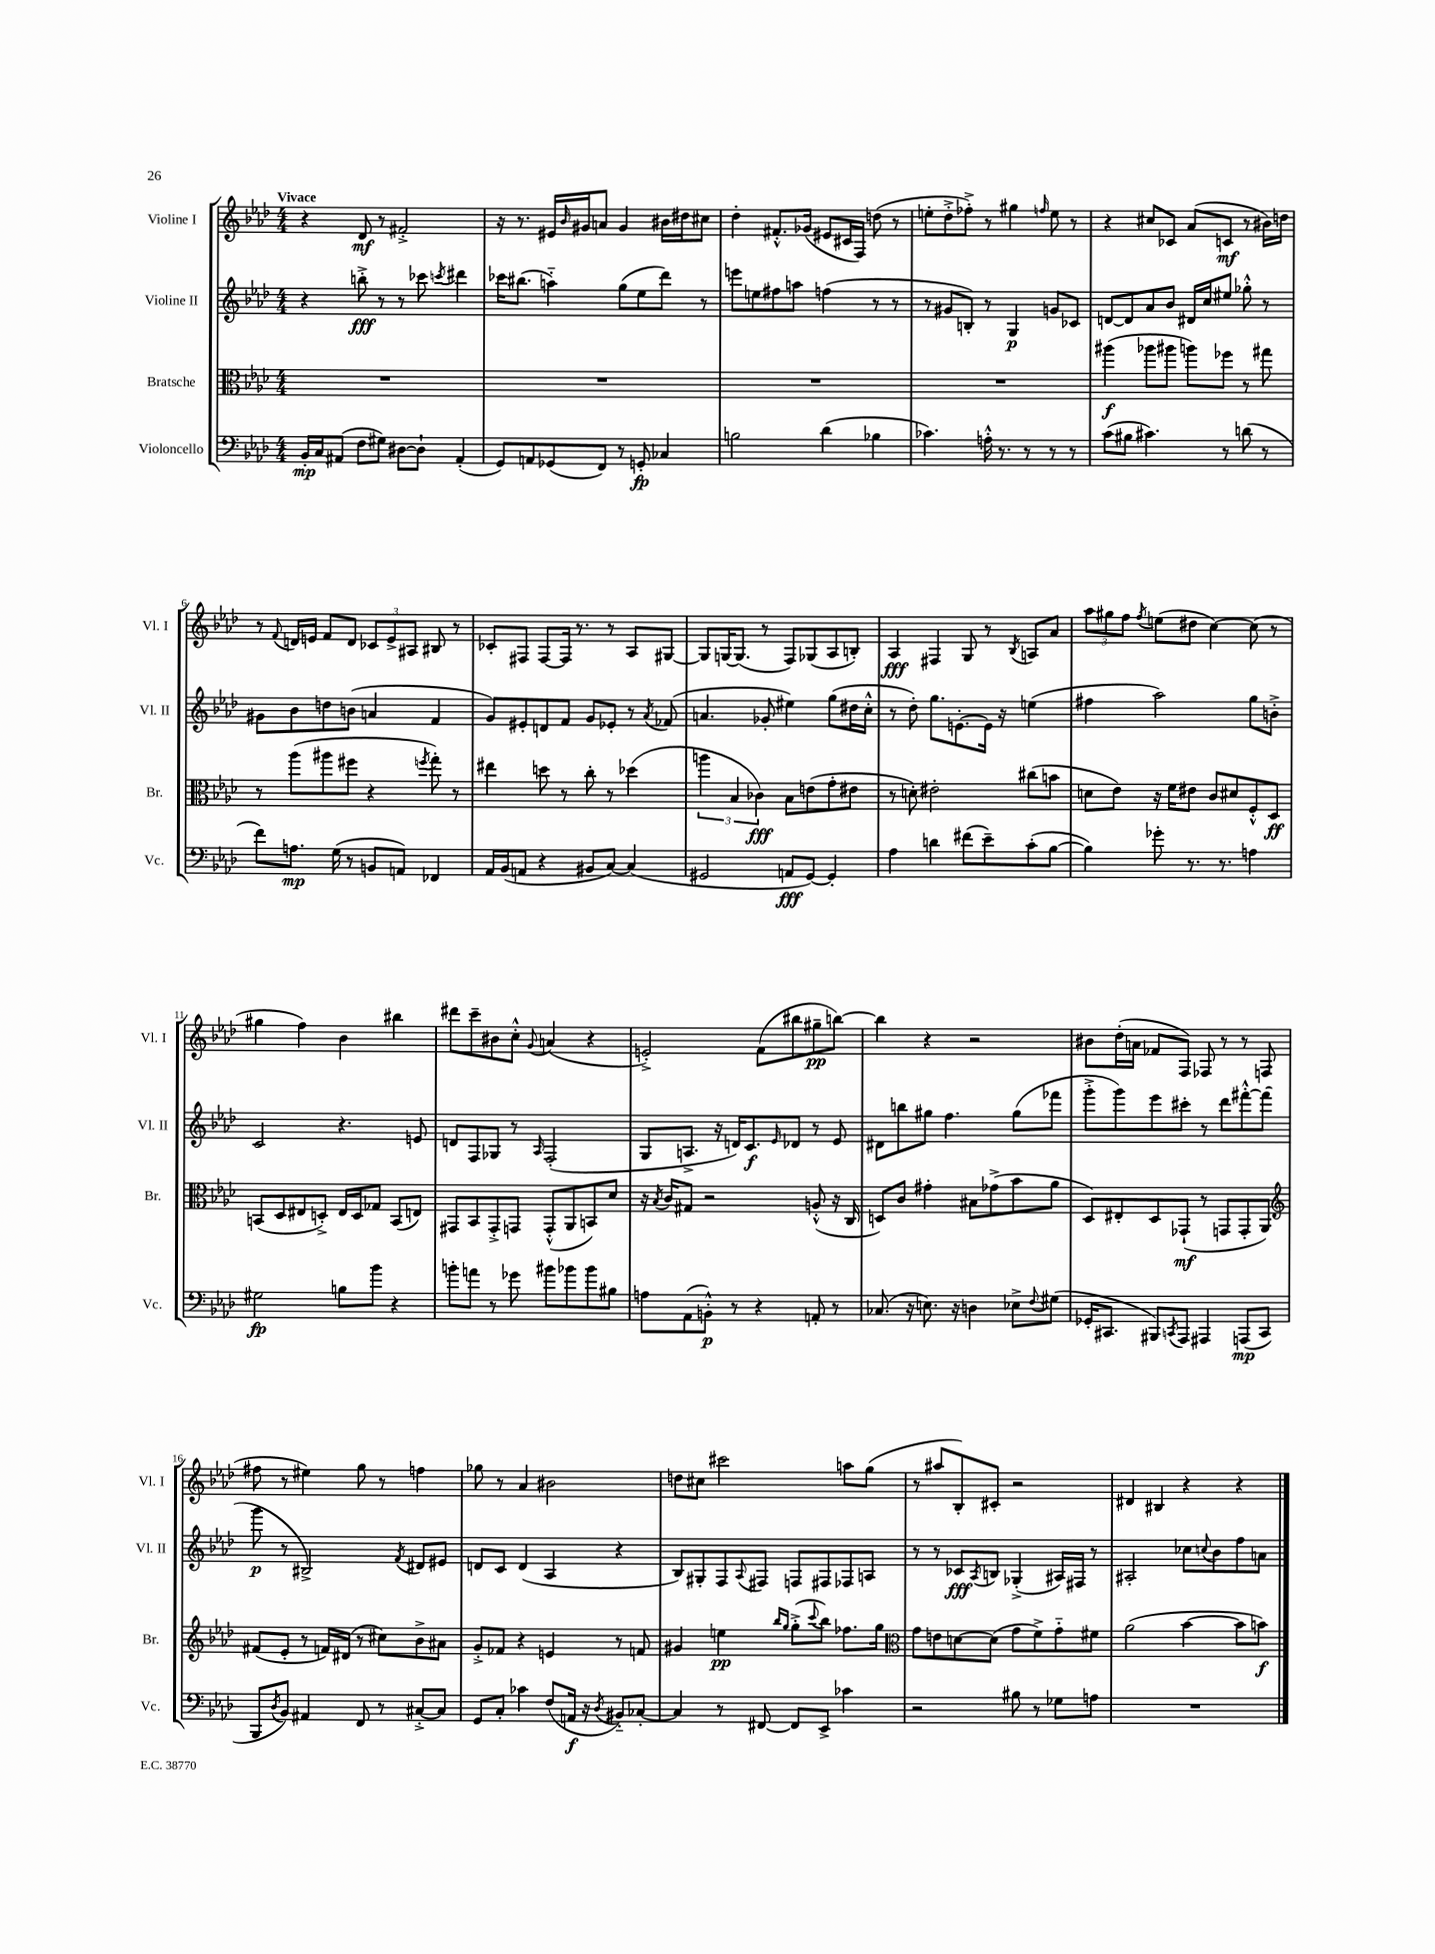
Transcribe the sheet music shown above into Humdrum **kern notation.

**kern	**kern	**kern	**kern
*staff4	*staff3	*staff2	*staff1
*clefF4	*clefC3	*clefG2	*clefG2
*k[b-e-a-d-]	*k[b-e-a-d-]	*k[b-e-a-d-]	*k[b-e-a-d-]
*M4/4	*M4/4	*M4/4	*M4/4
16BB-'/LL	1r	4r	4r
16C/J	.	.	.
(8AA#/J	.	.	.
8F\L	.	8bb'^\	8d-/
8G#\J)	.	8r	8r
[8D#\L	.	8r	2f#'^/
8D#`\]J	.	8ccc-\	.
.	.	8qccc/	.
(4AA#'/	.	4ddd#\	.
=	=	=	=
8GG/L)	1r	16ccc-\LK	16r
.	.	(8.bb#\J	8.r
8AA/	.	.	.
(8GG-/	.	4aa'~\)	16e#/LL
.	.	.	16qqb-/
.	.	.	16g#/J
8FF/J)	.	.	8a/J
8r	.	(8gg\L	4g#/
8GG'/	.	8ee-\	.
4C-/	.	8ddd-\J)	16b#\LL
.	.	.	16dd#\J
.	.	8r	8cc#\J
=	=	=	=
2B\	1r	8eee\L	4dd-'\
.	.	8ee\	.
.	.	8ff#\	8.f#'^^/L
.	.	8aa\J	.
.	.	.	(16g-/Jk
(4d-\	.	(4ff\	8e#/L
.	.	.	16c#/L
.	.	.	16F/JJ)
4B-\	.	8r	(8dd\
.	.	8r	8r
=	=	=	=
4.c-\)	1r	8r	8ee'\L
.	.	8g#/L	8dd-'^\
.	.	8B'/J)	8ff-'^\J)
16A'^^\	.	8r	8r
8.r	.	.	.
.	.	4G/	4gg#\
8r	.	.	.
.	.	.	16qqff/
8r	.	8g/L	8ee\
8r	.	8c-/J	8r
=	=	=	=
(8c\L	(4aa#\	[8d/L	4r
8B#\J	.	8d/]	.
4.c#\)	8aa-\L	8a-/	8cc#/L
.	8aa#\J	8b-/J	8c-/J
.	8aa\L)	16d#/LL	(8a-/L
.	.	16cc/J	.
8r	8ff-\J	8ee#/J	8c/J
(8d\	8r	8gg-'^^\	8r
8r	8gg#\	8r	16b#\LL)
.	.	.	16dd\JJ
=	=	=	=
8f\L)	8r	8g#\L	8r
.	.	.	8qqf/
8.A\J	(8aa-\L	8b-\	16d/LL
.	.	.	16e/JJ
.	8aa#\	8dd\	8f/L
(16G\	.	.	.
8r	8ff#\J	(8b\J	8d/J
8BB/L	4r	4a/	12c-/L
.	.	.	12e^/
8AA/J)	.	.	.
.	.	.	12A#/J
.	8qff/	.	.
4FF-/	8gg'\)	4f/	8B#/
.	8r	.	8r
=	=	=	=
16AA-/LL	4ee#\	8g/L)	8c-'/L
(16BB-/J	.	.	.
8AA/J	.	8e#'/	8F#/J
4r	8dd\	8d/	[8F#/L
.	8r	8f/J	16F#/]Jk
.	.	.	8.r
8BB#/L	8cc'\	8g/L	.
[8C/J)	8r	8e-'/J	8r
(4C/]	(4dd-\	8r	8A-/L
.	.	8qa-/	.
.	.	(8f-/	[8G#/J
=	=	=	=
2GG#/	6aa\	4.a/	8G#/]L
.	.	.	[16G/K
.	6B-/	.	.
.	.	.	(8.G/]J
.	6c-\)	.	.
.	.	8g-'/	8r
8AA/L	8B-\L	4ee#\)	8F/L)
[8GG#/J)	(8e\	.	(8G-/
4GG#'/]	8g'\	(8gg\L	8A-/
.	8e#\J	16dd#\L	8B'/J)
.	.	16cc'^^\JJ	.
=	=	=	=
4A-\	8r	8r	4A-/
.	8d'\)	8dd-'\)	.
4d\	2e#'\	8.gg\L	4F#/
.	.	[8.e'\	.
(8f#\L	.	.	8G/
8e-~\)	.	16e\]Jk	8r
.	.	16r	.
.	.	.	8qB-/
(8c'\	(8cc#\L	(4ee\	8A/L
[8B-\J	8b\J	.	8a-/J
=	=	=	=
4B-\])	8d\L	4ff#\	12aa-\L
.	.	.	12gg#\
.	8e-\J)	.	.
.	.	.	12ff\J
.	.	.	8qff/
8g-'\	16r	2aa-\)	(8ee\L
.	16f\LK	.	.
8.r	8e#\J	.	8dd#\J
.	8c/L	.	[4cc\)
8.r	.	.	.
.	8d#/	.	.
4A\	8F'^^/	8gg\L	(8cc\]
.	8D-/J	8b'^\J	8r
=	=	=	=
2G#\	(8BB/L	2c/	4gg#\
.	8D-/	.	.
.	8E#/	.	4ff\)
.	8D'^/J)	.	.
8B\L	16E#/LL	4.r	4b-\
.	16D/J	.	.
8b-\J	8G-/J	.	.
4r	(8BB/L	.	4bb#\
.	8E/J)	8e/	.
=	=	=	=
8b'\L	8GG#/L	8d/L	8ddd#\L
8a\J	8BB-/	8F/	8ccc~\
8r	8GG#'^/	8G-/J	8b#\
8g-\	8GG/J	8r	8cc'^^\J
.	.	16qqA-/	8qqg/
8b#\L	(8GG'^^/L	(2F'/	(4a/
8b-\	8AA-/	.	.
8b-\	8BB/)	.	4r
8B#\J	8d-/J	.	.
=	=	=	=
8A\L	16r	8G/L	2e'^/)
.	8qB-/	.	.
.	16c/LK	.	.
(8AA-\	8G#/J	8.A^/J	.
8BB'^^\J)	2r	.	.
.	.	16r	.
8r	.	16d/LK)	.
.	.	8.c/	.
4r	.	.	(8f\L
.	.	16qqe-/	.
.	.	8d-/J	8bb#\
8AA'/	(8A'^^/	8r	8gg#~\
8r	16r	8e-/	[8bb\J)
.	16C/	.	.
=	=	=	=
(8.C-/	8D/L)	8d#\L	4bb\]
.	8c/J	8bb\	.
16r	.	.	.
8.E\)	4g#'\	8gg#\J	4r
.	.	4.ff\	.
16r	.	.	.
4D\	8B#\L	.	2r
.	(8g-^\	.	.
8E-^\L	8b-\	(8gg#\L	.
8qqF/	.	.	.
(8G#\J	8a-\J	8fff-\J	.
=	=	=	=
16GG-'/LK	8D-/L)	8ggg'^\L	8b#\L
8.CC#/J	.	.	.
.	8E#'/	8ggg\)	(16dd-'\L
.	.	.	16a\JJ
8BBB#/L)	8D-/	8eee-\	8f-/L
8qCC/	.	.	.
8AAA-/J	(8GG-`/J	8ccc#'\J	8F/J)
4AAA#/	8r	8r	8F-/
.	8GG/L	8ddd-\L	8r
(8AAA/L	8GG'/	[8fff#'^^\	8r
8CC/J	8AA-/J)	(8fff#\]J	(8F/
=	=	=	=
*	*clefG2	*	*
8BBB-/L	(8f#/L	8ggg\	8ff#\
8qD-/	.	.	.
8BB-/J)	8e-'/J	8r	8r
4AA#/	8r	2B#^/)	4ee#\)
.	16f/LL)	.	.
.	(16d#/JJ	.	.
8FF/	8r	.	8gg\
8r	8cc#\L)	.	8r
.	.	8qf/	.
[8C#'^/L	8b-^\	8d#/L	4ff\
8C#/]J	8a#\J	8e#/J	.
=	=	=	=
8GG/L	8g'^/L	8d/L	8gg-\
8C'/J	8f-/J	8c/J	8r
4c-\	4r	(4d/	4a-/
(8F/L	4e/	4A-/	2b#\
16AA/Jk	.	.	.
16r	.	.	.
8qD-/	.	.	.
8BB#'~/L)	8r	4r	.
[8C-'/J	8f/	.	.
=	=	=	=
4C-/]	4g#/	8B-/L)	8dd\L
.	.	8G#'/	8cc#\J
8r	4ee\	8F/	2ccc#\
.	.	8qqA-/	.
[8FF#/	.	8F#/J	.
.	16qqbb-/LL	.	.
.	16qqgg/JJ	.	.
8FF#/]L	(8gg'^\L	8F/L	.
.	8qqccc/	.	.
8EE-^/J	8bb-\J)	8F#/	.
4c-\	8.ff-\L	8F-/	8aa\L
.	.	8A/J	(8gg\J
.	16gg\Jk	.	.
=	=	=	=
*	*clefC3	*	*
2r	8g\L	8r	8r
.	8e\	8r	8aa#/L
.	[8d\	8c-/L	8B-'/)
.	.	8qA-/	.
.	(8d\]J	8B/J	8c#'/J
8B#\	8g\L	(4G-'^/	2r
8r	8f^\)	.	.
8G-\L	8g'~\	16A#/LL)	.
.	.	16F#/JJ	.
8A\J	8f#\J	8r	.
=	=	=	=
1r	(2a-\	2A#'/	4d#/
.	.	.	4B#/
.	[4b-\	8cc-\L	4r
.	.	8qqcc/	.
.	.	8b-\	.
.	8b-\]L	8ff\	4r
.	8b\J)	8a\J	.
==	==	==	==
*-	*-	*-	*-
